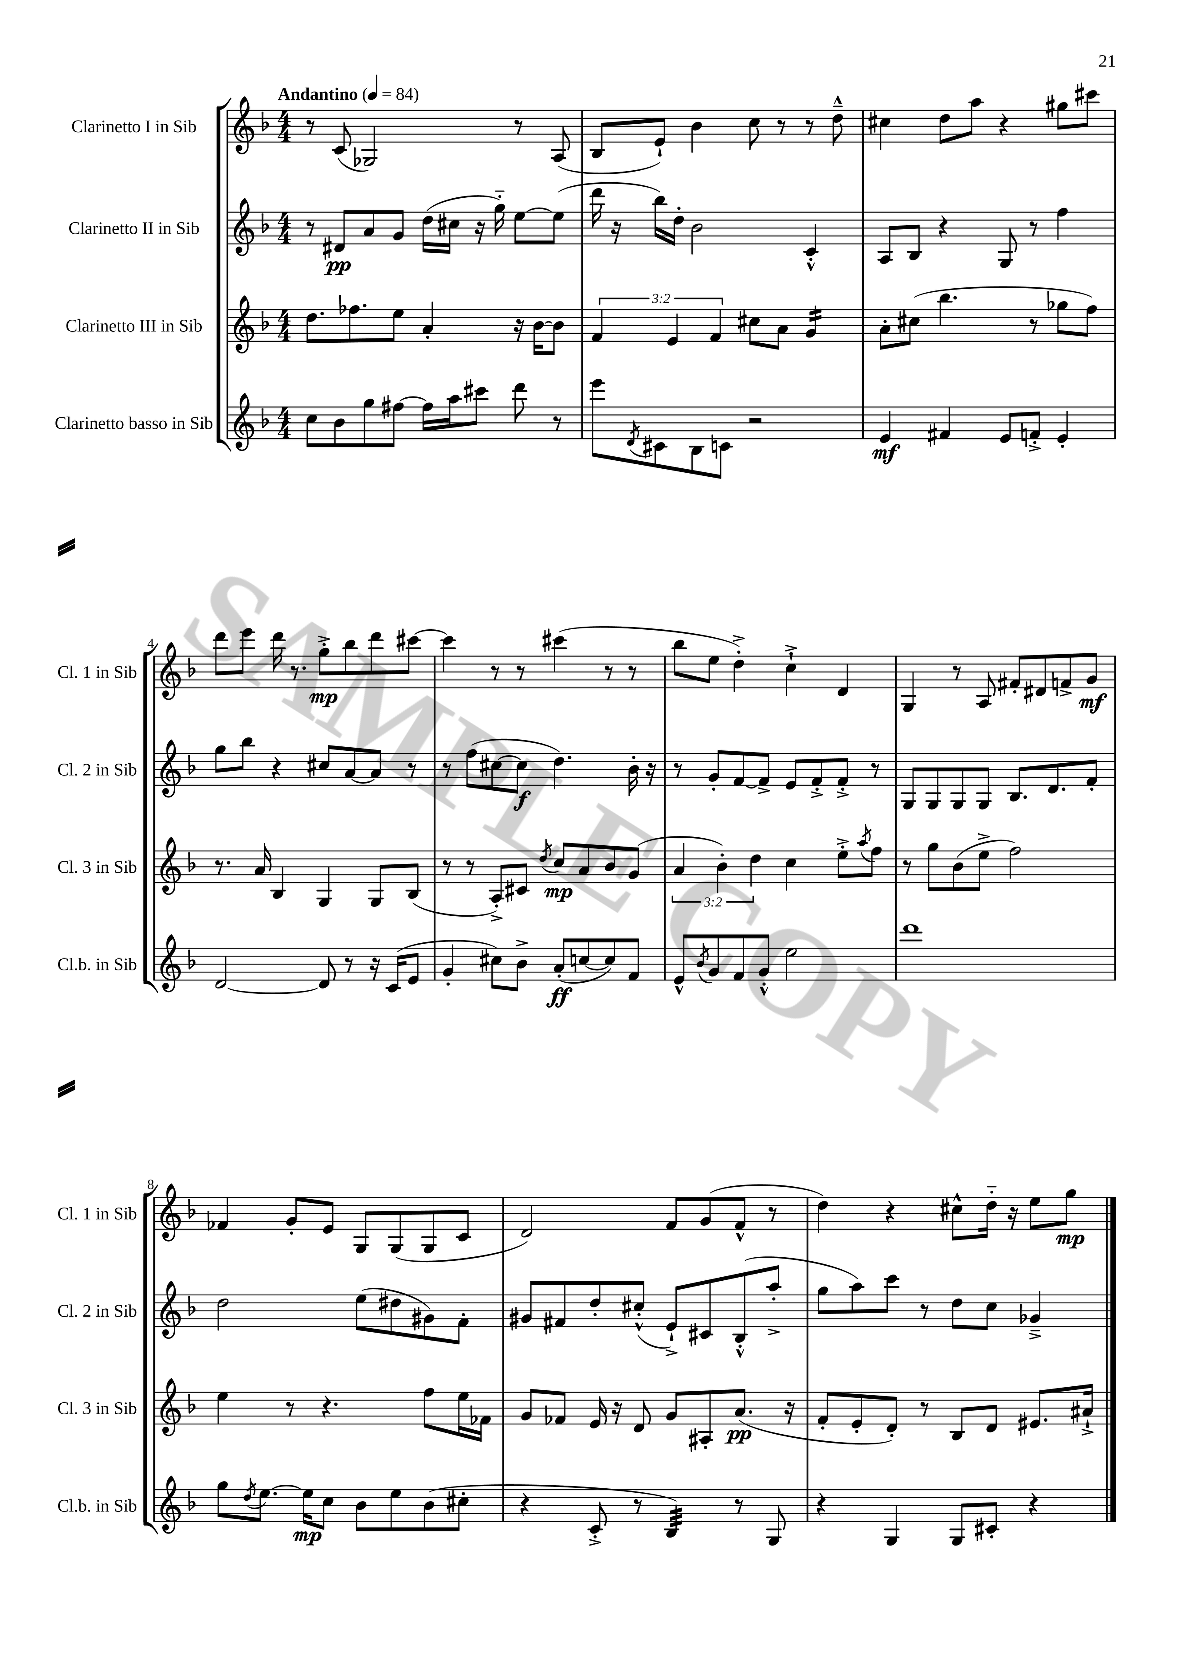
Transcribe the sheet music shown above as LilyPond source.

<<
\new StaffGroup <<
\new Staff = "s0" \with { instrumentName = "Clarinetto I in Sib" shortInstrumentName = "Cl. 1 in Sib" } {
    \clef treble \key f \major \numericTimeSignature \time 4/4 \tempo "Andantino" 4 = 84
    r8 c'8( ges2) r8 a8( |
    bes8 e'8-!) bes'4 c''8 r8 r8 d''8---^ |
    cis''4 d''8 a''8 r4 gis''8 cis'''8 |
    d'''8 e'''8 d'''16 r8. g''8-.->\mp bes''8 d'''8 cis'''8~ |
    cis'''4 r8 r8 cis'''4( r8 r8 |
    bes''8 e''8 d''4-.->) c''4-!-> d'4 |
    g4 r8 a8 fis'8-. dis'8 f'8-> g'8\mf |
    fes'4 g'8-. e'8 g8 g8( g8 c'8 |
    d'2) f'8 g'8( f'8-^ r8 |
    d''4) r4 cis''8-^ d''16-_ r16 e''8 g''8\mp \bar "|." |
}
\new Staff = "s1" \with { instrumentName = "Clarinetto II in Sib" shortInstrumentName = "Cl. 2 in Sib" } {
    \clef treble \key f \major \numericTimeSignature \time 4/4
    r8 dis'8\pp a'8 g'8 d''16( cis''16 r16 g''16-_) e''8~ e''8( |
    d'''16 r16 bes''16) d''16-. bes'2 c'4-.-^ |
    a8 bes8 r4 g8 r8 f''4 |
    g''8 bes''8 r4 cis''8 a'8~ a'8 r8 |
    r8 f''8( cis''8~ cis''8\f d''4.) bes'16-. r16 |
    r8 g'8-. f'8~ f'8-> e'8 f'8-.-> f'8-.-> r8 |
    g8 g8 g8 g8 bes8. d'8. f'8-. |
    d''2 e''8( dis''8 gis'8) f'8-. |
    gis'8 fis'8 d''8-. cis''8-.-^( e'8-!->) cis'8 bes8-.-^( a''8-.-> |
    g''8 a''8) c'''8 r8 d''8 c''8 ges'4---> \bar "|." |
}
\new Staff = "s2" \with { instrumentName = "Clarinetto III in Sib" shortInstrumentName = "Cl. 3 in Sib" } {
    \clef treble \key f \major \numericTimeSignature \time 4/4 \override Staff.TupletNumber.text = #tuplet-number::calc-fraction-text
    d''8. fes''8. e''8 a'4-. r16 bes'16~ bes'8 |
    \tuplet 3/2 { f'4 e'4 f'4 } cis''8 a'8 g'4:16 |
    a'8-. cis''8( bes''4. r8 ges''8 f''8) |
    r8. a'16 bes4 g4 g8 bes8( |
    r8 r8 a8-.->) cis'8 \acciaccatura { d''8 } c''8\mp a'8 bes'8 g'8( |
    \tuplet 3/2 { a'4 bes'4-.) d''4 } c''4 e''8-.-> \acciaccatura { a''8 } f''8 |
    r8 g''8 bes'8( e''8-> f''2) |
    e''4 r8 r4. f''8 e''16 fes'16 |
    g'8 fes'8 e'16 r16 d'8 g'8 ais8-. a'8.\pp( r16 |
    f'8-. e'8-. d'8-.) r8 bes8 d'8 eis'8. ais'16-!-> \bar "|." |
}
\new Staff = "s3" \with { instrumentName = "Clarinetto basso in Sib" shortInstrumentName = "Cl.b. in Sib" } {
    \clef treble \key f \major \numericTimeSignature \time 4/4
    c''8 bes'8 g''8 fis''8~ fis''16 a''16 cis'''8 d'''8 r8 |
    e'''8 \acciaccatura { d'8 } cis'8 bes8 c'8 r2 |
    e'4\mf fis'4 e'8 f'8-.-> e'4-. |
    d'2~ d'8 r8 r16 c'16( e'8 |
    g'4-. cis''8) bes'8-> a'8-.\ff( c''8~ c''8) f'8 |
    e'8-^ \acciaccatura { bes'8 } g'8 f'8 g'8-.-^ e''2 |
    d'''1 |
    g''8 \acciaccatura { d''8 } e''8.~ e''16\mp c''8 bes'8 e''8 bes'8( cis''8-. |
    r4 c'8-.-> r8 bes4:32) r8 g8 |
    r4 g4 g8 cis'8-. r4 \bar "|." |
}
>>
>>
